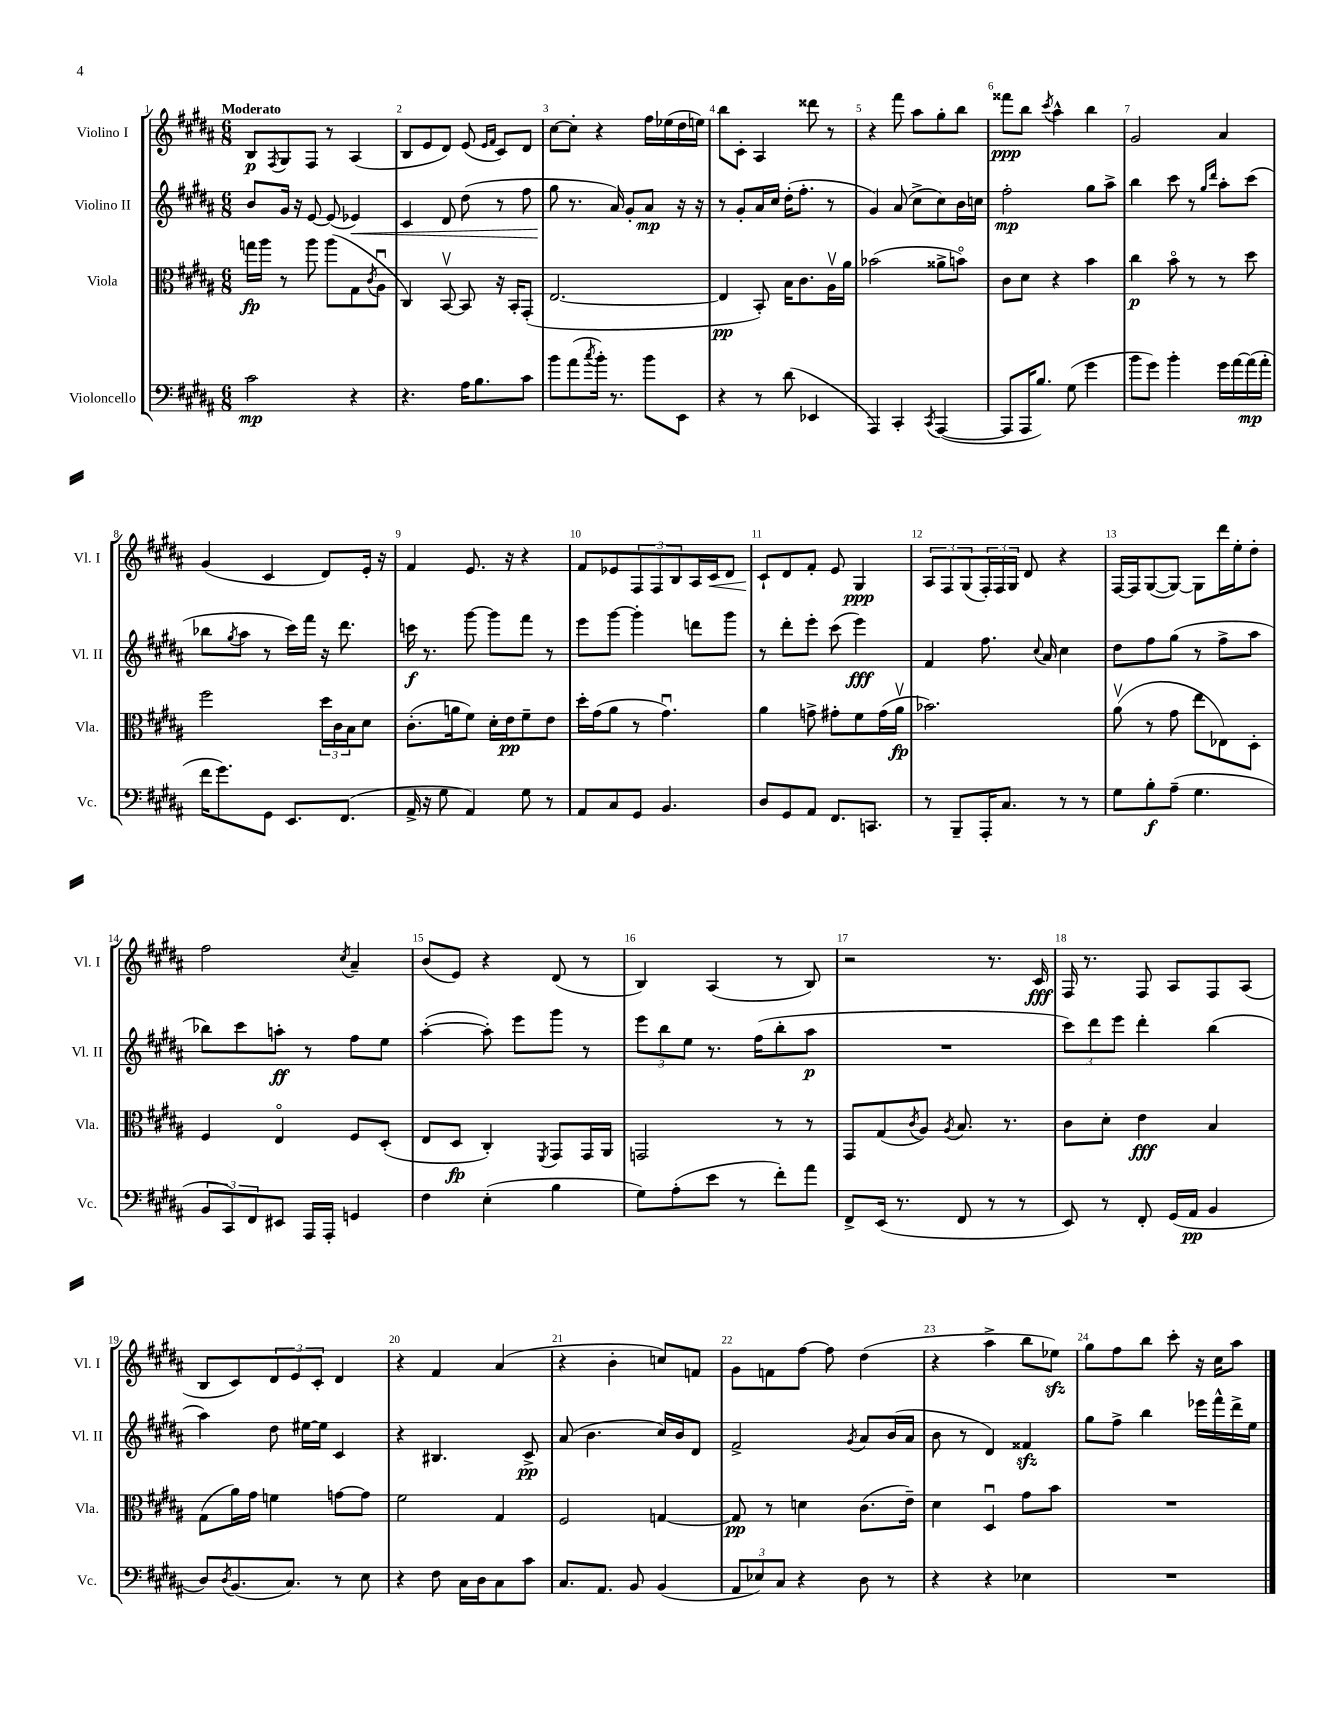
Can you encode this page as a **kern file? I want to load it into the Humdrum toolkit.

**kern	**kern	**kern	**kern
*staff4	*staff3	*staff2	*staff1
*clefF4	*clefC3	*clefG2	*clefG2
*k[f#c#g#d#a#]	*k[f#c#g#d#a#]	*k[f#c#g#d#a#]	*k[f#c#g#d#a#]
*M6/8	*M6/8	*M6/8	*M6/8
2c#\	16gg\LL	8b/L	8B/L
.	16aa#\JJ	.	.
.	.	.	8qF#/
.	8r	16g#/Jk	8G#/
.	.	16r	.
.	8aa#\	[8e/	8F#/J
.	(8aa#\L	(8e/]	8r
4r	8G#\	4e-/)	(4A#/
.	8qc#/	.	.
.	8A#u\J	.	.
=	=	=	=
4.r	4C#/)	4c#/	8B/L
.	.	.	8e/
.	[8BBv/	8d#/	8d#/J)
16A#\LK	8BB/]	(8dd#\	(8e/
8.B\	.	.	.
.	.	.	16qqe/LL
.	.	.	16qqf#/JJ
.	16r	8r	8c#/L)
.	16BB'/LK	.	.
8c#\J	(8GG#'/J	8ff#\	8d#/J
=	=	=	=
8b\L	[2.E/	8gg#\	[8cc#\L
(8a#\	.	8.r	8cc#'\]J
8qcc#/	.	.	.
16b'\Jk)	.	.	4r
8.r	.	16a#/)	.
.	.	8g#'/L	.
8b\L	.	8a#/J	16ff#\LL
.	.	.	(16ee-\
8EE\J	.	16r	16dd#\
.	.	16r	16ee\JJ)
=	=	=	=
4r	4E/]	8r	8bb\L
.	.	8g#'/L	8c#'\J
8r	8BB'/)	16a#/L	4A#/
.	.	16cc#/JJ	.
(8d#\	16B\LK	(16dd#'\LK	.
.	8.c#\	8.ff#'\J	.
4EE-/	.	.	8ddd##\
.	16A#v\L	8r	8r
.	16a#\JJ	.	.
=	=	=	=
4AAA#/)	(2b-\	4g#/)	4r
4CC#'/	.	(8a#/	8fff#\
.	.	8cc#^\L	8aa#\L
8qCC#/	.	.	.
([4AAA#/	8a##^\L	8cc#\)	8gg#'\
.	8bo\J)	16b\L	8bb\J
.	.	16cc\JJ	.
=	=	=	=
8AAA#/]L	8c#\L	2ff#'\	8fff##\L
16AAA#/K	8d#\J	.	8bb\J
8.B/J)	.	.	.
.	.	.	8qccc#/
.	4r	.	4aa#^^\
(8G#\	.	.	.
4g#\	4b\	8gg#\L	4bb\
.	.	8aa#^\J	.
=	=	=	=
8b\L	4cc#\	4bb\	2g#/
8g#\J)	.	.	.
4b'\	8bo\	8ccc#\	.
.	8r	8r	.
.	.	16qqgg#/LL	.
.	.	16qqddd#/JJ	.
16g#\LL	8r	8aa#'\L	4a#/
[16a#\	.	.	.
(16a#\]	8dd#\	(8ccc#\J	.
16a#'\JJ	.	.	.
=	=	=	=
16f#\LK	2ff#\	8bb-\L	(4g#/
8.g#\)	.	.	.
.	.	8qgg#/	.
.	.	8aa#\J	.
8GG#\J	.	8r	4c#/
8.EE/L	.	16ccc#\LL)	.
.	.	16fff#\JJ	.
.	24dd#\LL	16r	8d#/L)
.	24c#\	.	.
(8.FF#/J	.	8.ddd#\	.
.	24B\J	.	.
.	8d#\J	.	16e'/Jk
.	.	.	16r
=	=	=	=
16AA#^/	(8.c#'\L	16ccc\	4f#/
16r	.	8.r	.
8G#\	.	.	.
.	16a\k	.	.
4AA#/)	8f#\J)	[8ggg#\	8.e/
.	16d#'\LL	8ggg#\]L	.
.	16e\J	.	16r
8G#\	8f#~\	8fff#\J	4r
8r	8e\J	8r	.
=	=	=	=
8AA#/L	16dd#'\LL	8eee\L	8f#/L
.	(16g#\J	.	.
8C#/	8a#\J	[8ggg#\J	8e-/
8GG#/J	8r	4ggg#'\]	12F#/
.	.	.	12F#/
4.BB/	4.g#u\)	.	.
.	.	.	12B/
.	.	8ddd\L	16A#/L
.	.	.	16c#/J
.	.	8ggg#\J	8d#/J
=	=	=	=
8D#/L	4a#\	8r	8c#`/L
8GG#/	.	8ddd#'\L	8d#/
8AA#/J	8g^\	8eee'\J	8f#'/J
8.FF#/L	8g#'\L	(8ccc#\	8e/
.	8f#\	4eee\)	4G#/
8.CC/J	.	.	.
.	(16g#\L	.	.
.	16a#v\JJ	.	.
=	=	=	=
8r	2.b-\)	4f#/	12A#/L
.	.	.	12F#/
8BBB~/L	.	.	.
.	.	.	(12G#/
16AAA#'/K	.	8.ff#\	24F#'/L)
.	.	.	24F#/
8.C#/J	.	.	.
.	.	.	24G#/JJ
.	.	.	8d#/
.	.	8qqcc#/	.
.	.	16a#/	.
8r	.	4cc#\	4r
8r	.	.	.
=	=	=	=
8G#\L	(8a#v\	8dd#\L	[16F#/LL
.	.	.	16F#/]J
8B'\	8r	8ff#\	([8G#/
(8A#~\J	8g#\	(8gg#\J	8G#/_J)
4.G#\	8ee\L	8r	8G#\]L
.	8E-\)	8ff#^\L	16ddd#\L
.	.	.	16ee'\J
.	8D#'\J	8aa#\J	8dd#'\J
=	=	=	=
12BB/L	4F#/	8bb-\L)	2ff#\
12CC#/)	.	.	.
.	.	8ccc#\	.
12FF#/	.	.	.
8EE#/J	4Eo/	8aa'\J	.
16AAA#/LL	.	8r	.
16AAA#'/JJ	.	.	.
.	.	.	8qcc#/
4GG/	8F#/L	8ff#\L	4a#~/
.	(8D#'/J	8ee\J	.
=	=	=	=
4F#\	8E/L	([4aa#'\	(8b/L
.	8D#/J	.	8e/J)
(4E'\	4C#'/)	8aa#'\])	4r
.	.	8eee\L	.
.	8qFF#/	.	.
4B\	8GG#/L	8ggg#\J	(8d#/
.	16GG#/L	8r	8r
.	16AA#/JJ	.	.
=	=	=	=
8G#\L)	2GG/	12eee\L	4B/)
.	.	12bb\	.
(8A#'\	.	.	.
.	.	12ee\J	.
8e\J	.	8.r	(4A#/
8r	.	.	.
.	.	(16ff#\LK	.
8f#'\L)	8r	8bb'\	8r
8a#\J	8r	8aa#\J	8B/)
=	=	=	=
8FF#^/L	8GG#/L	2.r	2r
(16EE/Jk	(8G#/	.	.
8.r	.	.	.
.	8qc#/	.	.
.	8A#/J)	.	.
.	8qA#/	.	.
8FF#/	8.B/	.	.
8r	.	.	8.r
.	8.r	.	.
8r	.	.	.
.	.	.	16c#/
=	=	=	=
8EE/)	8c#\L	12ccc#\L)	16F#/
.	.	.	8.r
.	.	12ddd#\	.
8r	8d#'\J	.	.
.	.	12eee\J	.
8FF#'/	4e\	4ddd#'\	8F#/
(16GG#/LL	.	.	8A#/L
16AA#/JJ	.	.	.
4BB/	4B/	(4bb\	8F#/
.	.	.	(8A#/J
=	=	=	=
8D#/L)	(8G#\L	4aa#\)	8B/L
8qD#/	.	.	.
(8.BB/	16a#\L)	.	8c#/)
.	16g#\JJ	.	.
.	4f\	8dd#\	12d#/
8.C#/J)	.	.	.
.	.	.	12e/
.	.	[16ee#\LL	.
.	.	.	12c#'/J
.	.	16ee#\]JJ	.
8r	[8g\L	4c#/	4d#/
8E\	8g\]J	.	.
=	=	=	=
4r	2f#\	4r	4r
8F#\	.	4.B#/	4f#/
16C#\LL	.	.	.
16D#\J	.	.	.
8C#\	4G#/	.	(4a#/
8c#\J	.	8c#^/	.
=	=	=	=
8.C#/L	2F#/	(8a#/	4r
.	.	4.b\	.
8.AA#/J	.	.	.
.	.	.	4b'\
8BB/	.	.	.
(4BB/	[4G/	16cc#/LL)	8cc/L)
.	.	16b/J	.
.	.	8d#/J	8f/J
=	=	=	=
12AA#/L	8G/]	2f#^/	8g#\L
12E-/)	.	.	.
.	8r	.	8f\
12C#/J	.	.	.
4r	4d\	.	[8ff#\J
.	.	.	8ff#\]
.	.	8qg#/	.
8D#\	(8.c#\L	8a#/L	(4dd#\
8r	.	(16b/L	.
.	16e~\Jk)	16a#/JJ	.
=	=	=	=
4r	4d#\	8b\	4r
.	.	8r	.
4r	4D#u/	4d#/)	4aa#^\
4E-\	8g#\L	4f##/	8bb\L
.	8b\J	.	8ee-\J)
=	=	=	=
2.r	2.r	8gg#\L	8gg#\L
.	.	8ff#^\J	8ff#\
.	.	4bb\	8bb\J
.	.	.	8ccc#'\
.	.	16eee-\LL	16r
.	.	16fff#^^\	16cc#\LK
.	.	16ddd#^\	8aa#\J
.	.	16ee\JJ	.
==	==	==	==
*-	*-	*-	*-
